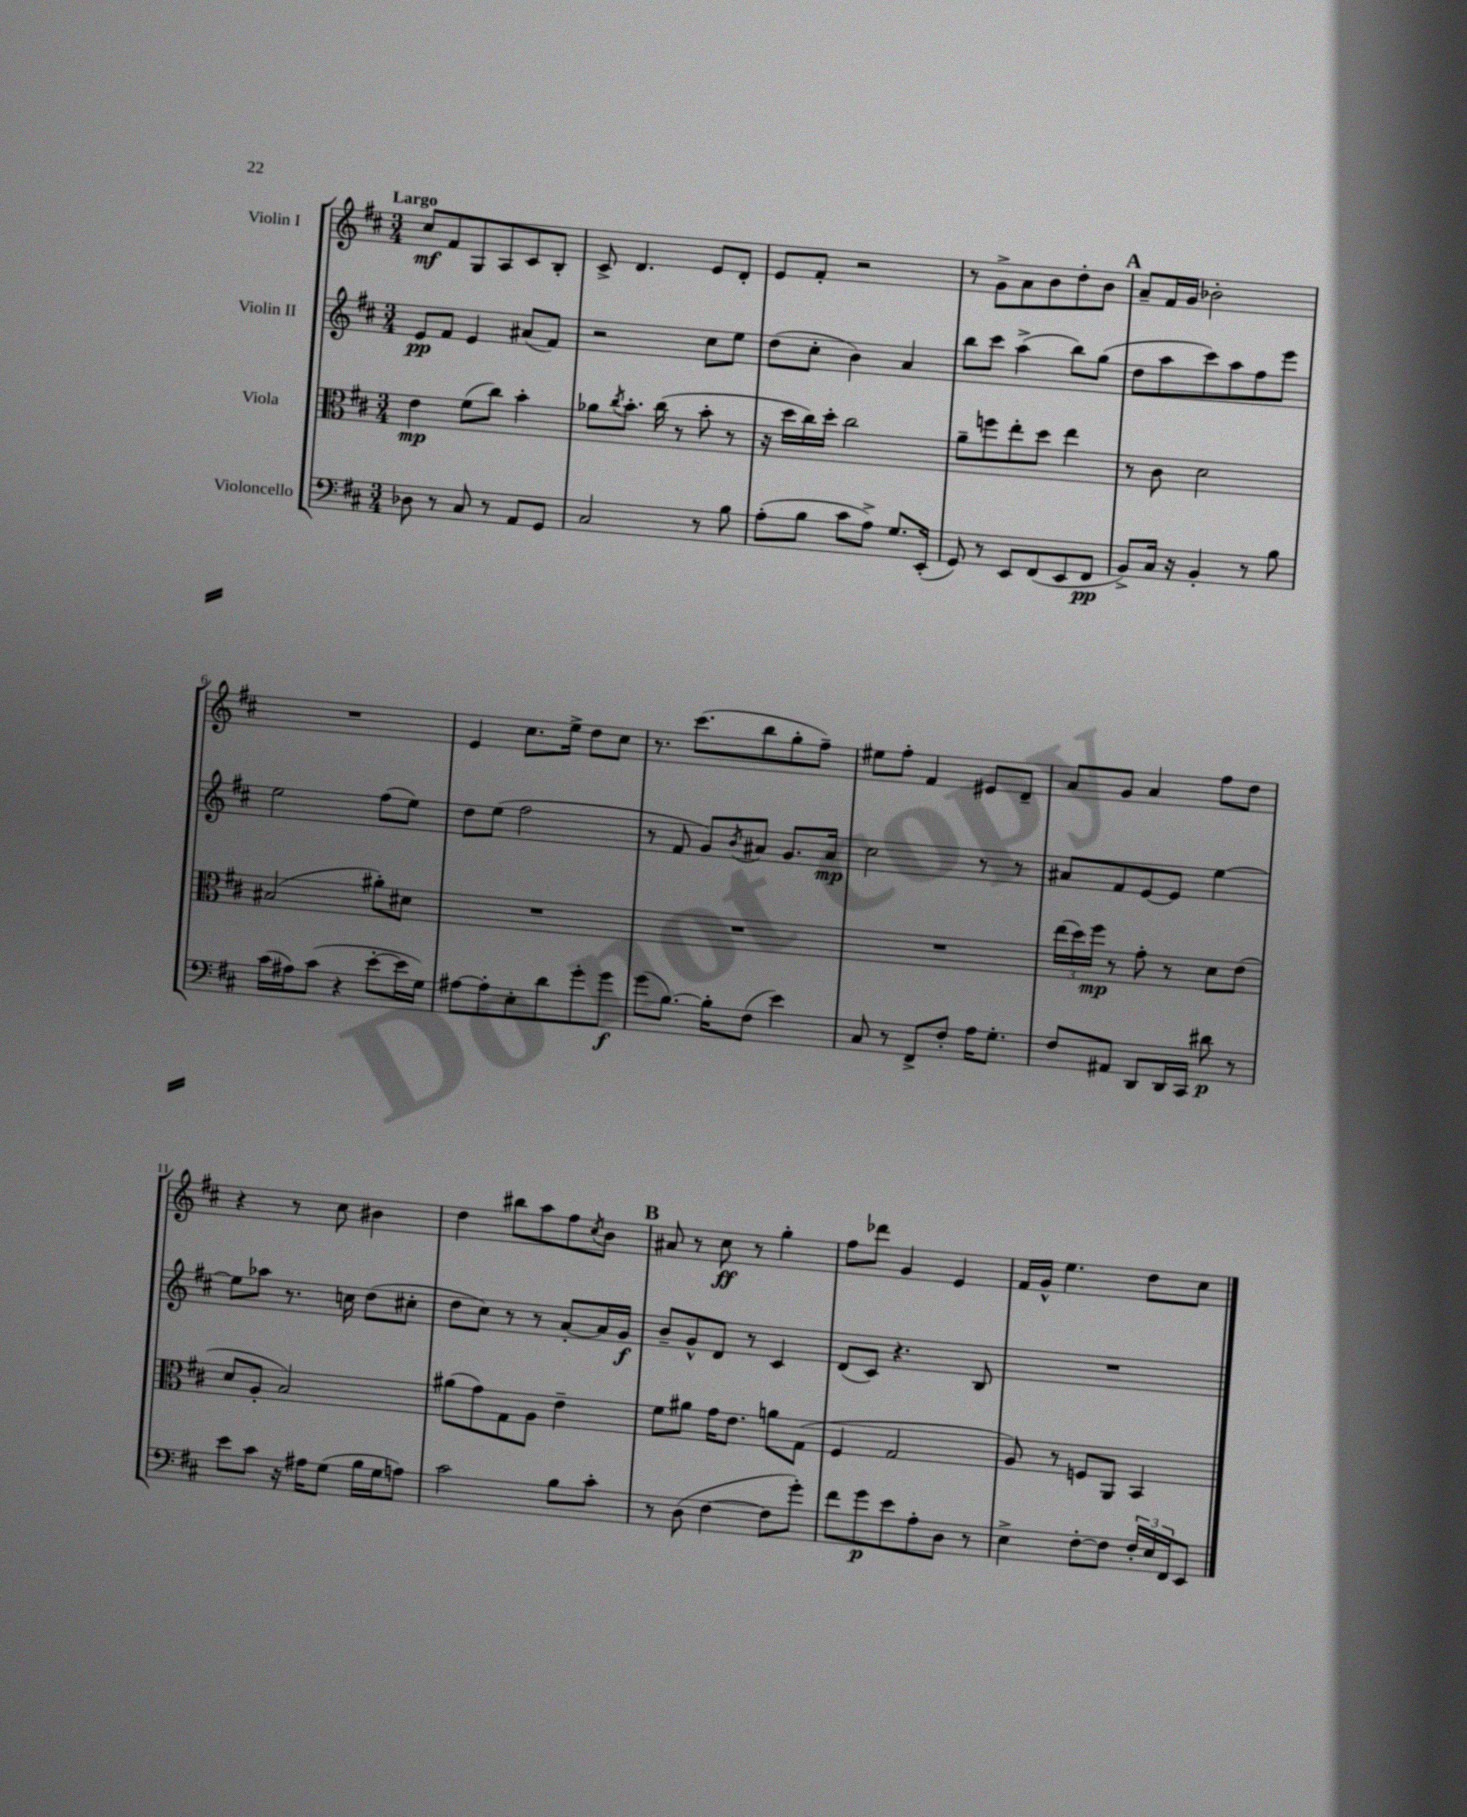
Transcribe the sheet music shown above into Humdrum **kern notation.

**kern	**kern	**kern	**kern
*staff4	*staff3	*staff2	*staff1
*clefF4	*clefC3	*clefG2	*clefG2
*k[f#c#]	*k[f#c#]	*k[f#c#]	*k[f#c#]
*M3/4	*M3/4	*M3/4	*M3/4
8D-	4e	8e	8cc#
8r	.	8f#	8f#
8C#	(8f#	4e	8G
8r	8cc#)	.	8A
8AA	4b'	(8a#	8c#
8GG	.	8f#)	8B'
=	=	=	=
2C#	8a-	2r	8c#^
.	8qcc#	.	.
.	8.b'	.	4.d
.	(16cc#	.	.
.	8r	.	.
8r	8b'	8cc#	8e
8B	8r	8ee	8d'
=	=	=	=
(8A'	16r	(8dd	8e
.	16dd	.	.
8B	16cc#)	8cc#'	8f#'
.	16dd'	.	.
8c#	2cc#	4b)	2r
8A^)	.	.	.
8.G	.	4a	.
(16EE'	.	.	.
=	=	=	=
8GG)	8a~	8bb	8r
8r	8ff	8ccc#	8g^
8EE	8ee'	(4aa^	8a
(8FF#	8dd	.	8b
8EE	4ee	8bb)	8dd'
8FF#	.	(8gg	8b
=	=	=	=
8BB^)	8r	8dd	8a~
16C#	8c#	8aa	16f#
16r	.	.	16g
4BB'	2d	8ccc#)	2b-'
.	.	8aa	.
8r	.	8ff#	.
8B	.	8eee	.
=	=	=	=
(16c#	(2B#	2ee	2.r
16A#)	.	.	.
(8c#	.	.	.
4r	.	.	.
[8e'	8a#')	(8ff#	.
16e]	8d#	8ee)	.
16G)	.	.	.
=	=	=	=
[8A#	2.r	8dd	4e
8A#']	.	(8ee	.
8E'	.	2ff#	8.cc#
8d	.	.	.
.	.	.	16ee^
8g'	.	.	8dd
8g	.	.	8cc#
=	=	=	=
(8g	2.r	8r	8.r
[8.B)	.	8f#	.
.	.	.	(8.ccc#
.	.	8g)	.
16B']	.	.	.
.	.	8qb	.
(8F#	.	8a#	8bb
4e)	.	8.g	8gg'
.	.	.	8ff#~)
.	.	16a#	.
=	=	=	=
8C#	2.r	2cc#	8ee#
8r	.	.	8ff#'
8FF#^	.	.	4f#
8F#'	.	.	.
16A	.	8r	8e#
8.G'	.	.	.
.	.	8r	8d~
=	=	=	=
8F#	(24ee	8a#	8a
.	24dd)	.	.
.	24ff#	.	.
8AA#	8r	8f#	8g
8DD	8g'	[8e	4a
16DD	8r	8e]	.
16CC#	.	.	.
8d#	8d	[4ee	8ff#
8r	(8e	.	8dd
=	=	=	=
8e	8d	8ee]	4r
8c#	8A'	8aa-	.
16r	2B)	8.r	8r
16A#	.	.	.
(8G	.	.	8cc#
.	.	16cc	.
16B	.	(8dd	4b#
16G	.	.	.
8A)	.	8cc#'	.
=	=	=	=
2c#	(8a#	8dd	4dd
.	8g)	8cc#)	.
.	8G	8r	8bb#
.	8A	8r	8aa
8B	4e~	[8a'	8ff#
.	.	.	8qcc#
8c#'	.	16a]	8b
.	.	16g	.
=	=	=	=
8r	8f#	8b~	8a#
(8D	8a#	8g^^	8r
[4F#	16g	8d	8cc#
.	8.e	.	.
.	.	8r	8r
8F#]	8a	4c#	4gg'
8g')	(8G	.	.
=	=	=	=
8f#	4F#	(8d	8ff#
8g	.	8c#)	8ddd-
8e	2G	4.r	4g
8A'	.	.	.
8D	.	.	4e
8r	.	8B	.
=	=	=	=
4E^	8A)	2.r	16f#
.	.	.	16g^^
.	8r	.	4.ee
[8F#'	8F	.	.
8F#]	8AA	.	.
24F#'	4BB	.	8dd
24E	.	.	.
24FF#	.	.	.
8EE	.	.	8cc#
==	==	==	==
*-	*-	*-	*-
